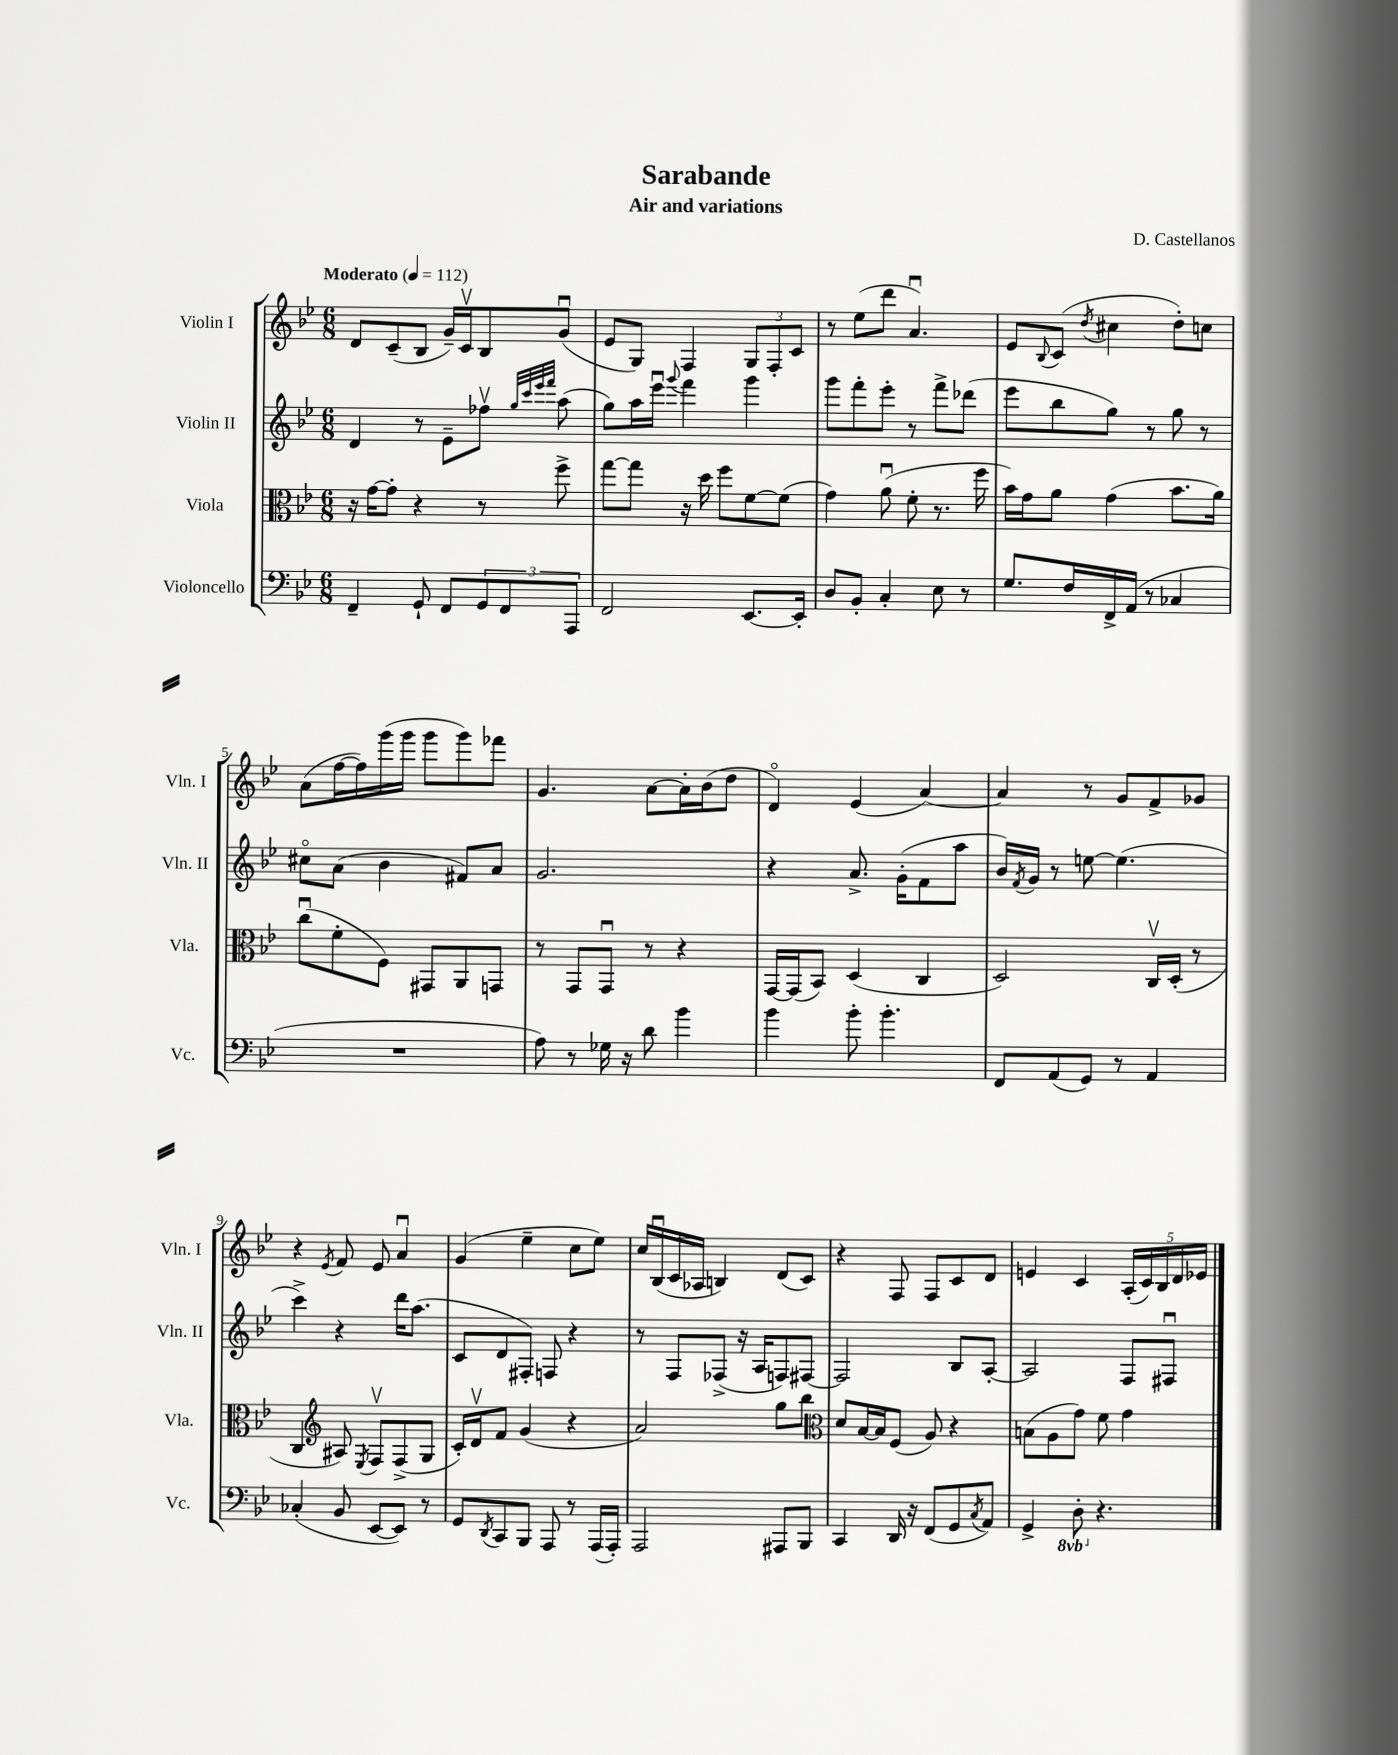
\header { title = "Sarabande" composer = "D. Castellanos" subtitle = "Air and variations" }
<<
\new StaffGroup <<
\new Staff = "s0" \with { instrumentName = "Violin I" shortInstrumentName = "Vln. I" } {
    \clef treble \key bes \major \numericTimeSignature \time 6/8 \tempo "Moderato" 4 = 112
    d'8 c'8--( bes8 g'16--) c'16\upbow bes8 g'8\downbow( |
    ees'8 g8) f4 \tuplet 3/2 { g8 f8-. c'8 } |
    r8 ees''8( d'''8 a'4.\downbow) |
    ees'8 \appoggiatura { bes8 } c'8( \acciaccatura { d''8 } cis''4 d''8-.) c''8 |
    a'8( f''16~ f''16) g'''16( g'''16 g'''8 g'''8) fes'''8 |
    g'4. a'8~ a'16-. bes'16( d''8 |
    d'4\flageolet) ees'4( a'4~) |
    a'4 r8 g'8 f'8-> ges'8 |
    r4 \acciaccatura { ees'8 } f'8 ees'8 a'4\downbow |
    g'4( ees''4-- c''8 ees''8) |
    c''16 bes16\downbow( c'16 aes16 b4) d'8( c'8) |
    r4 f8 f8 c'8 d'8 |
    e'4 c'4 \tuplet 5/4 { a16-.( c'16) bes16 d'16 ees'16 } \bar "|." |
}
\new Staff = "s1" \with { instrumentName = "Violin II" shortInstrumentName = "Vln. II" } {
    \clef treble \key bes \major \numericTimeSignature \time 6/8
    d'4 r8 ees'8-- fes''8\upbow \grace { g''32 c'''32 ees'''32 f'''32 } a''8( |
    g''8) a''16 ees'''16\downbow \appoggiatura { g'''8 } f'''4 g'''4 |
    g'''8 f'''8-. ees'''8-. r8 f'''8-> des'''8( |
    ees'''8 bes''8 g''8) r8 g''8 r8 |
    cis''8\flageolet a'8( bes'4 fis'8) a'8 |
    g'2. |
    r4 a'8.-> g'16-.( f'8 a''8 |
    bes'16) \acciaccatura { f'8 } g'16 r8 e''8~ e''4.( |
    c'''4->) r4 d'''16 a''8.( |
    c'8 d'8 fis8-.) f8 r4 |
    r8 f8 fes8->( r16 a16 f8) fis8~ |
    fis2 bes8 a8~-. |
    a2 f8 fis8\downbow \bar "|." |
}
\new Staff = "s2" \with { instrumentName = "Viola" shortInstrumentName = "Vla." } {
    \clef alto \key bes \major \numericTimeSignature \time 6/8
    r16 g'16~ g'8-. r4 r8 f''8-> |
    g''8~ g''8 r16 d''16 f''8 f'8~ f'8( |
    g'4) a'8\downbow( f'8-. r8. f''16 |
    bes'16) g'16 a'8 g'4( bes'8. a'16) |
    c''8\downbow( f'8-. f8) gis,8 a,8 g,8 |
    r8 g,8 g,8\downbow r8 r4 |
    g,16~ g,16( bes,8) d4( c4 |
    d2) c16\upbow d16-.( r8 |
    c4 \clef treble ais8) \acciaccatura { ees8 } f8\upbow f8->( g8 |
    c'16-.) d'16\upbow f'8 g'4( r4 |
    a'2) g''8 bes''8 |
    \clef alto d'8 bes16~ bes16 f8( a8) r4 |
    b8( a8 g'8) f'8 g'4 \bar "|." |
}
\new Staff = "s3" \with { instrumentName = "Violoncello" shortInstrumentName = "Vc." } {
    \clef bass \key bes \major \numericTimeSignature \time 6/8 \set Staff.ottavationMarkups = #ottavation-simple-ordinals
    f,4-- g,8-! f,8 \tuplet 3/2 { g,8 f,8 a,,8 } |
    f,2 ees,8.~ ees,16-. |
    d8 bes,8-. c4-. ees8 r8 |
    g8. f16 f,16-> a,16( r8 ces4 |
    R2. |
    a8) r8 ges16 r16 d'8 bes'4 |
    bes'4 bes'8-. bes'4.-. |
    f,8 a,8( g,8) r8 a,4 |
    ces4-.( bes,8 ees,8~ ees,8) r8 |
    g,8 \acciaccatura { d,8 } c,8 bes,,8 a,,8 r8 a,,16( a,,16-.) |
    a,,2 ais,,8 bes,,8 |
    c,4 d,16 r16 f,8( g,8 \acciaccatura { c8 } a,8) |
    g,4-> \ottava #-1 d,8-. \ottava #0 r4. \bar "|." |
}
>>
>>
